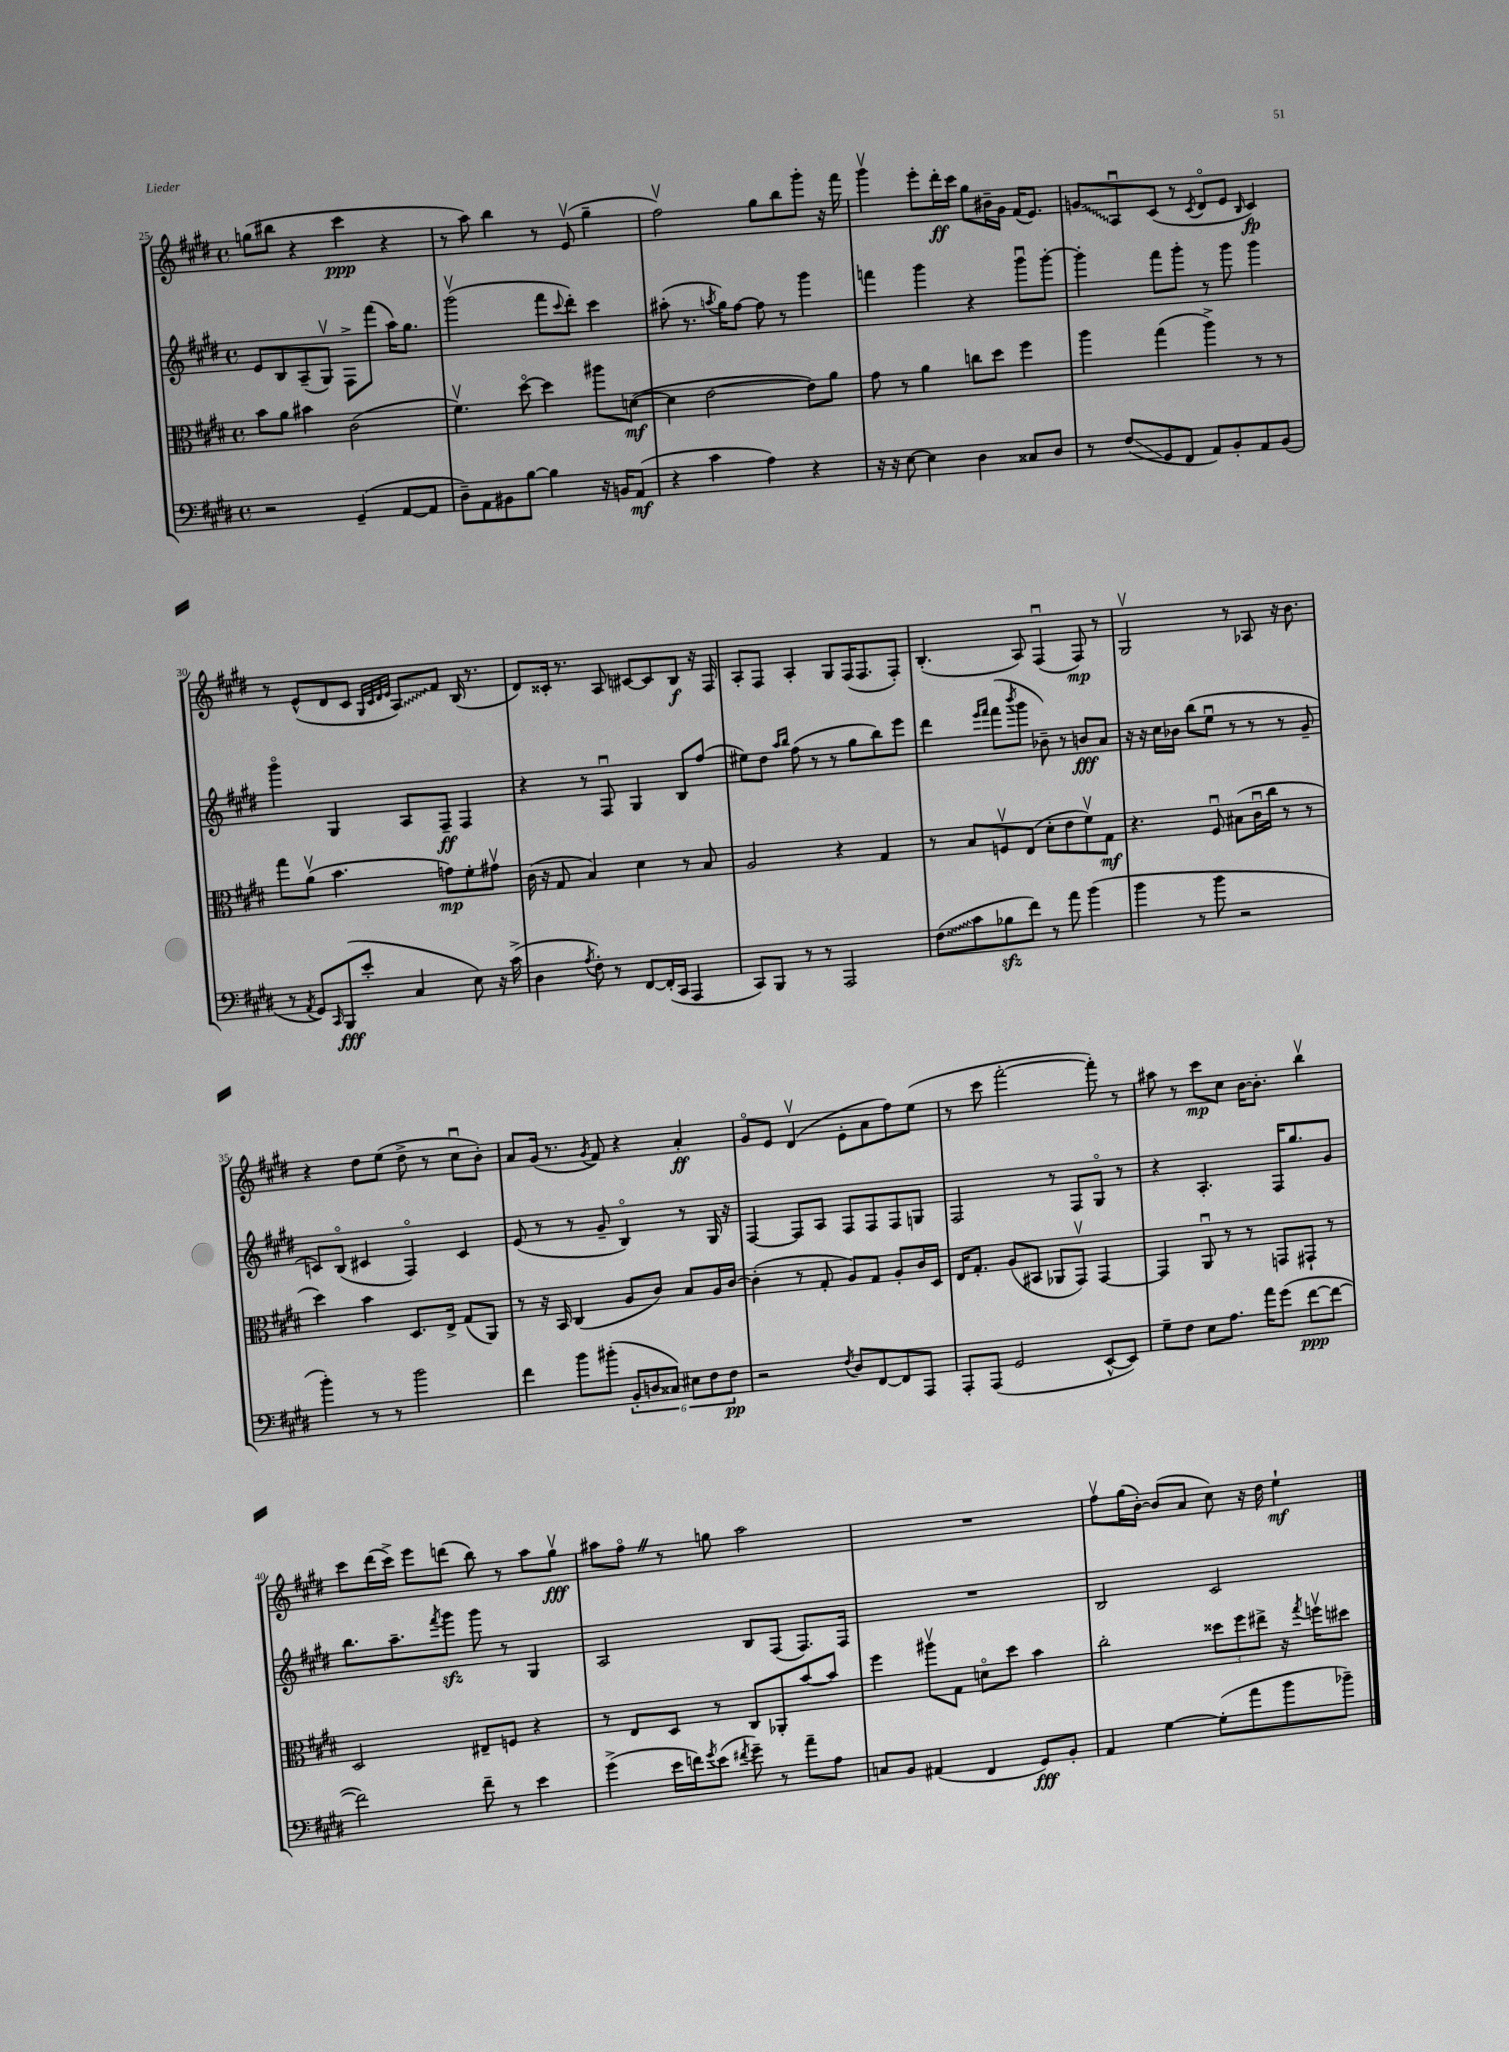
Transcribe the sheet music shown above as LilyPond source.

<<
\new StaffGroup <<
\new Staff = "s0" {
    \clef treble \key e \major \defaultTimeSignature \time 4/4
    g''8( bis''8 r4 cis'''4\ppp r4 |
    r8 a''8) b''4 r8 e'8\upbow( gis''4-- |
    fis''2\upbow) gis''8 b''8 gis'''8-. r16 fis'''16 |
    gis'''4\upbow e'''8-. dis'''16-.\ff cis'''16 gis''8 bis'16-- gis'16 fis'16( e'8.) |
    \once \override Glissando.style = #'zigzag g'8\glissando a8\downbow cis'8( r8 \acciaccatura { cis'8 } dis'8\flageolet e'8 \grace { b16 } cis'4\fp) |
    r8 e'8-^( dis'8 cis'8 \grace { gis32 cis'32 dis'32 e'32 } \once \override Glissando.style = #'zigzag a8\glissando) fis'8 b16( r8. |
    dis'8) cisis'16-. r8. a8 cis'8~ cis'8 b8\f r16 fis16 |
    a8-. fis8 a4-. gis8 fis16( fis8. fis8-.) |
    b4.-.( a8) fis4\downbow( fis8\mp) r8 |
    gis2\upbow r8 aes8 r16 b'8. |
    r4 dis''8 e''8( dis''8-> r8 cis''8\downbow b'8-.) |
    a'8 gis'16( r8. \acciaccatura { gis'8 } fis'8) r4 a'4-.\ff |
    gis'8\flageolet e'8 dis'4\upbow( e'8-. a'8 fis''8) e''8( |
    r8 cis'''8 fis'''2~-. fis'''8-.) r8 |
    ais''8 r8 cis'''8\mp cis''8 b'16~ b'8.-. b''4\upbow |
    cis'''8 dis'''16( cis'''16->) e'''8 d'''8( b''8) r8 a''8 gis''8\upbow\fff |
    ais''8 fis''8\flageolet \once \override BreathingSign.text = \markup { \musicglyph "scripts.caesura.straight" } \breathe r8 g''8 ais''2 |
    R1 |
    fis''8\upbow gis''16( b'16~-.) b'8( a'8 cis''8) r16 dis''16 e''4-!\mf \bar "|." |
}
\new Staff = "s1" {
    \clef treble \key e \major \defaultTimeSignature \time 4/4
    e'8 b8 a8--( gis8\upbow) fis8-> fis'''8( a''16) gis''8. |
    gis'''2\upbow( fis'''8 \appoggiatura { cis'''8 } dis'''8-.) cis'''4 |
    ais''8-.( r8. \acciaccatura { a''8 } gis''16) fis''8~ fis''8 r8 gis'''4 |
    f'''4 gis'''4 r4 gis'''8\downbow gis'''8~-. |
    gis'''4-. fis'''8 gis'''8-. r8 gis'''8 gis'''4 |
    gis'''4\flageolet gis4 a8 fis8--\ff fis4 |
    r4 r8 fis8\downbow gis4 b8 fis''8( |
    eis''8) dis''8 \grace { a''16 b''16 } fis''8( r8 r8 gis''8 b''8) e'''8 |
    dis'''4 \grace { e'''16 fis'''16 } fis'''8( \acciaccatura { b'''8 } gis'''8 bes'8--) r8 b'8\fff a'8 |
    r16 r16 cis''16 bes'16 b''8( e''8\downbow r8 r8 r8 gis'8-- |
    c'8) b8\flageolet( cis'4 fis4\flageolet) cis'4 |
    e'8( r8 r8 gis'8-- b4\flageolet) r8 gis16 r16 |
    fis4~ fis8 a8 fis8 fis8 fis8 g8 |
    fis2 r8 fis8 gis8\flageolet r8 |
    r4 a4.-. fis16 gis''8. gis'8 |
    b''8. a''8.-- \acciaccatura { fis'''8 } gis'''8\sfz gis'''8 r8 gis4 |
    a2 b8 fis8( fis8.) fis16 |
    R1 |
    b2 cis'2 \bar "|." |
}
\new Staff = "s2" {
    \clef alto \key e \major \defaultTimeSignature \time 4/4
    b'8 a'8 bis'4 cis'2( |
    fis'4.\upbow) dis''8~\flageolet dis''4 ais''8 d'8~\mf( |
    d'4 e'2~ e'8) a'8 |
    gis'8 r8 a'4 c''8 dis''8 fis''4 |
    a''4 gis''4( a''4->) r8 r8 |
    gis''8 a'8\upbow( b'4. g'8\mp) fis'8-. gis'8\upbow |
    cis'16( r16 gis8 b4) dis'4 r8 b8 |
    a2 r4 gis4 |
    r8 b8 f8\upbow e8( dis'8-. e'8 fis'8\upbow) gis8\mf |
    r4. fis8\downbow bis8( cis'16\downbow cis''16 r8 r8 |
    dis''4) b'4 dis8. e16-> gis8( a,8) |
    r8 r16 b,16 cis4( a8 cis'8) b8 a16 cis'16~ |
    cis'4-.( r8 gis8-. a8) gis8 a8-. cis'16 dis16 |
    e16 gis8.-. a8( bis,8 aes,8 gis,8\upbow) gis,4~ |
    gis,4 a,8\downbow r8 r8 g,8 gis,8-! r8 |
    dis2 eis8-- f8 r4 |
    r8 e8 dis8 r8 cis8 aes,8-. b'8~ b'8 |
    fis''4 ais''8\upbow gis8 d'8\flageolet dis''8 b'4 |
    cis''2-. \tuplet 3/2 { disis''8 fis''8 eis''8-> } r16 \acciaccatura { gis''8 } f''16\upbow dis''8 \bar "|." |
}
\new Staff = "s3" {
    \clef bass \key e \major \defaultTimeSignature \time 4/4
    r2 gis,4--( a,8~ a,8 |
    dis8--) a,8 bis,8 b8~ b4 r16 b,16 a,8\mf( |
    r4 cis'4 a4) r4 |
    r16 r16 e8~ e4 dis4 cisis8 dis8 |
    r8 fis8\glissando( gis,8 fis,8 a,8) b,8-. a,8 b,8( |
    r8 \acciaccatura { a,8 } gis,8) \grace { cis,16 } b,,8\fff( e'8-. cis4 e8) r16 cis'16->( |
    dis4 \acciaccatura { a8 } fis8-.) r8 fis,8~ fis,16-.( cis,16 a,,4 |
    cis,8) b,,8 r8 r8 a,,2 |
    \once \override Glissando.style = #'zigzag fis8\glissando( cis'8 bes8\sfz fis'8) r8 a'8 b'4( |
    b'4 r8 b'8 r2 |
    b'4-.) r8 r8 b'2 |
    fis'4 b'8 bis'8-.( \tuplet 6/4 { b,8-. d8 cisis8) eis8 fis8 fis8\pp } |
    r2 \acciaccatura { fis8 } dis8 fis,8~ fis,8 a,,8 |
    a,,8-. a,,8( gis,2 e,8~-^ e,8) |
    gis8-- fis8 e8 a8. a'16 gis'8( fis'8~\ppp fis'8~ |
    fis'2) fis'8-- r8 e'4 |
    gis'4->( e'16 f'16) \acciaccatura { gis'8 } e'8( \acciaccatura { fis'8 } gis'8--) r8 a'8-- a8 |
    c8 b,8 ais,4( fis,4 gis,8\fff) b,8-. |
    a,4 gis4~ gis8-.( a'8 b'8 bes'8--) \bar "|." |
}
>>
>>
\layout { \context { \Score currentBarNumber = #25 } }
